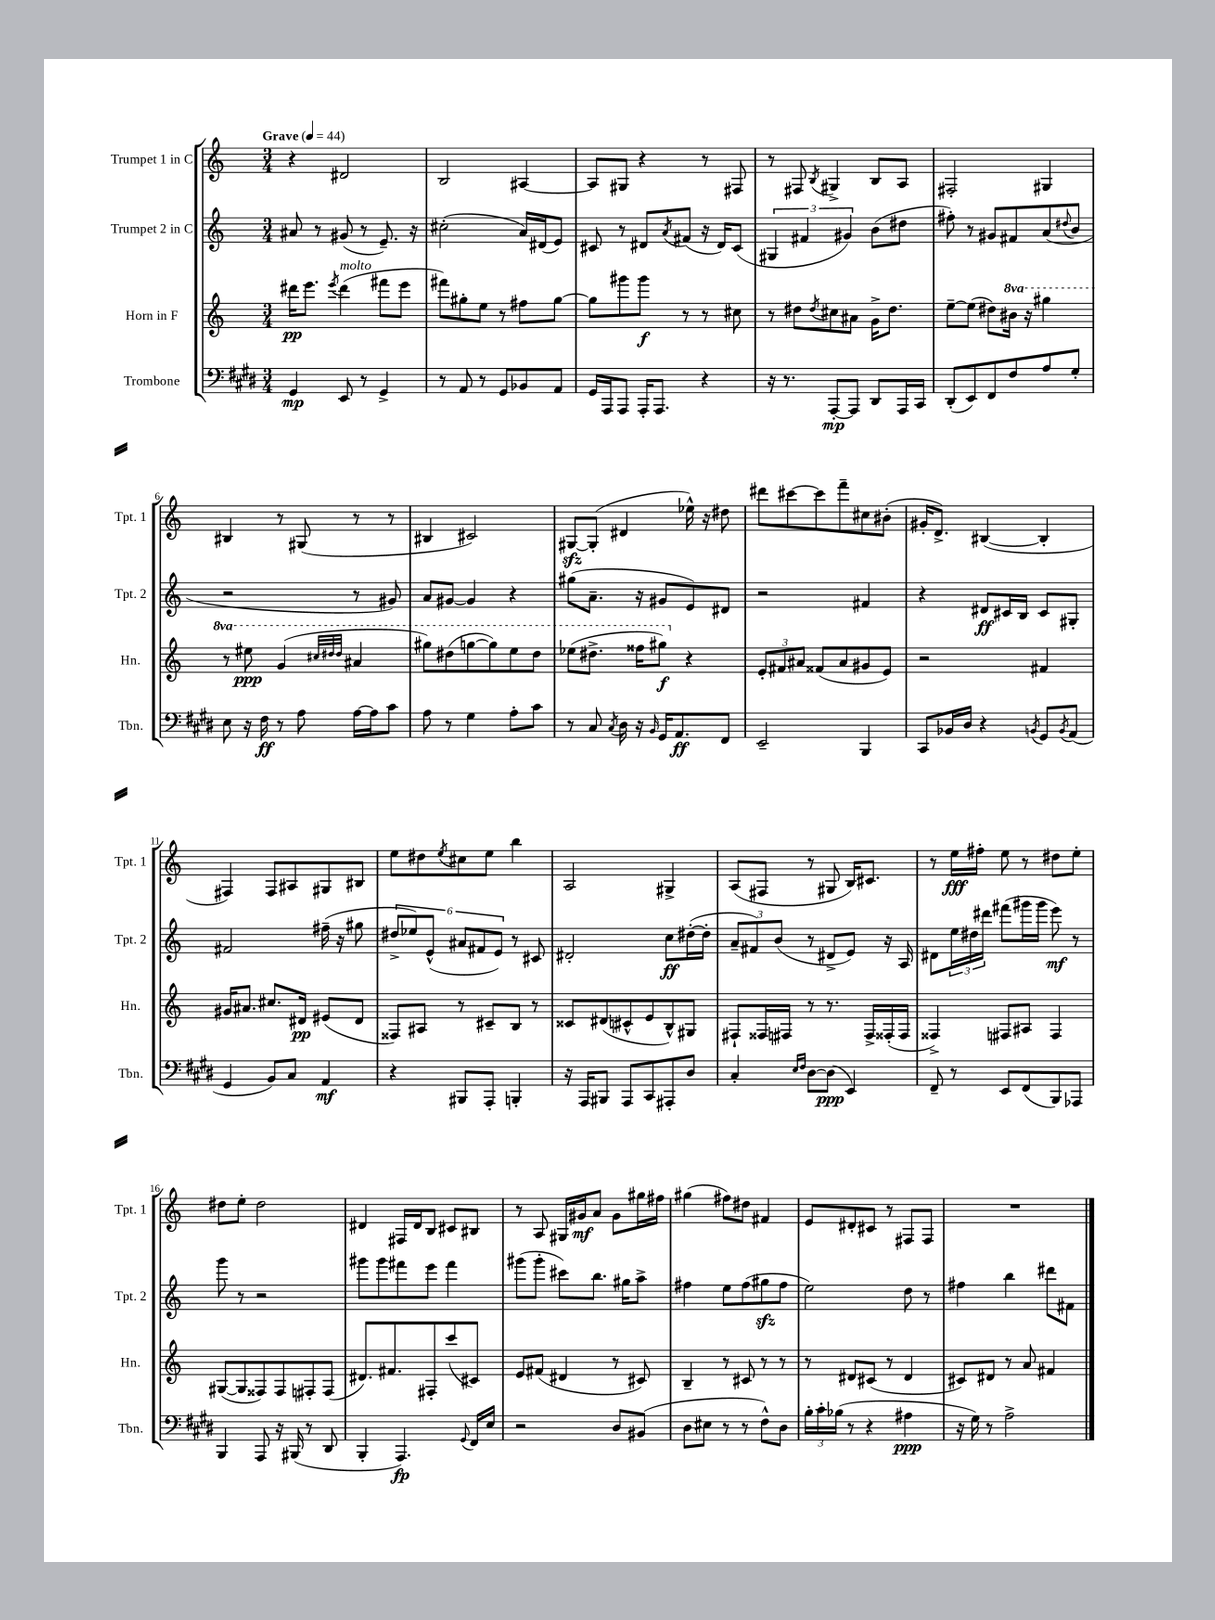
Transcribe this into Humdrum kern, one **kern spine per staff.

**kern	**dynam	**kern	**dynam	**kern	**dynam	**kern	**dynam
*part4	*part4	*part3	*part3	*part2	*part2	*part1	*part1
*staff4	*staff4	*staff3	*staff3	*staff2	*staff2	*staff1	*staff1
*I"Trombone	*	*I"Horn in F	*	*I"Trumpet 2 in C	*	*I"Trumpet 1 in C	*
*I'Tbn.	*	*I'Hn.	*	*I'Tpt. 2	*	*I'Tpt. 1	*
*clefF4	*	*clefG2	*	*clefG2	*	*clefG2	*
*k[f#c#g#d#]	*	*k[]	*	*k[]	*	*k[]	*
*M3/4	*	*M3/4	*	*M3/4	*	*M3/4	*
*MM44	*	*MM44	*	*MM44	*	*MM44	*
=1	=1	=1	=1	=1	=1	=1	=1
!	!	!	!	!	!	!LO:TX:a:B:t=Grave	!
4GG#/	mp	16ddd#X\KL	pp	8a#X/	.	4r	.
.	.	8.eee\J	.	.	.	.	.
.	.	.	.	8r	.	.	.
.	.	8qeee/	.	.	.	.	.
!	!	!LO:TX:a:i:t=molto	!	!	!	!	!
8EE/	.	(4ddd#\	.	(8g#X/	.	2d#X/	.
8r	.	.	.	8r	.	.	.
4GG#^/	.	8fff#X\L	.	8.e~/)	.	.	.
.	.	8eee\J	.	.	.	.	.
.	.	.	.	16r	.	.	.
=2	=2	=2	=2	=2	=2	=2	=2
8r	.	8fff#X\L)	.	(2cc#X'\	.	2B/	.
8AA/	.	8gg#X'\	.	.	.	.	.
8r	.	8ee\J	.	.	.	.	.
8GG#/L	.	8r	.	.	.	.	.
8BB-X/	.	8ff#X\L	.	16a/LL)	.	[4A#X/	.
.	.	.	.	(16d#X/J	.	.	.
8AA/J	.	[8gg#\J	.	8e/J)	.	.	.
=3	=3	=3	=3	=3	=3	=3	=3
16GG#/LL	.	8gg#\L]	.	8c#X/	.	8A#/L]	.
16AAA/J	.	.	.	.	.	.	.
8AAA/J	.	8ggg#X\	.	8r	.	8G#X/J	.
16AAA'/KL	.	8ggg#\J	f	8d#X/L	.	4r	.
8.AAA/J	.	.	.	.	.	.	.
.	.	.	.	8qa/	.	.	.
.	.	8r	.	(8f#X/J	.	.	.
4r	.	8r	.	16r	.	8r	.
.	.	.	.	16d#/KL)	.	.	.
.	.	8cc#X\	.	(8c#/J	.	8F#X/	.
=4	=4	=4	=4	=4	=4	=4	=4
16r	.	8r	.	6G#X/	.	8r	.
8.r	.	.	.	.	.	.	.
.	.	8dd#X\L	.	.	.	8F#X/	.
.	.	.	.	6f#X/	.	.	.
.	.	8qdd#/	.	.	.	8qB/	.
[8AAA'/L	mp	8cc#X\	.	.	.	4G#X^/	.
.	.	.	.	6g#X/)	.	.	.
8AAA/J]	.	8a#X\J	.	.	.	.	.
8DD#/L	.	16g^\KL	.	(8b\L	.	8B/L	.
.	.	8.dd#\J	.	.	.	.	.
16AAA/L	.	.	.	8dd#X\J	.	8A/J	.
16CC#/JJ	.	.	.	.	.	.	.
=5	=5	=5	=5	=5	=5	=5	=5
(8DD#'/L	.	[8ee~\L	.	8ff#X'\)	.	2F#X'/	.
8EE/)	.	(8ee\J]	.	8r	.	.	.
8FF#/	.	8dd#X\L)	.	8g#X/L	.	.	.
*	*	*8va	*	*	*	*	*
8F#/	.	16bb#X\Jk	.	8f#X/	.	.	.
.	.	16r	.	.	.	.	.
8A/	.	4ggg#X\	.	(8a/	.	4G#X/	.
.	.	.	.	8qqdd#X/	.	.	.
8G#'/J	.	.	.	8b/J	.	.	.
!!LO:LB:g=z
=6	=6	=6	=6	=6	=6	=6	=6
8E\	.	8r	.	2r	.	4B#X/	.
16r	.	8eee#X\	ppp	.	.	.	.
16F#\	ff	.	.	.	.	.	.
8r	.	(4gg/	.	.	.	8r	.
8A\	.	.	.	.	.	(8G#X/	.
.	.	32qqccc#X/LLL	.	.	.	.	.
.	.	32qqddd#X/	.	.	.	.	.
.	.	32qqddd#/JJJ	.	.	.	.	.
[16A\LL	.	4aa#X/	.	8r	.	8r	.
16A\J]	.	.	.	.	.	.	.
8c#\J	.	.	.	8g#X/)	.	8r	.
=7	=7	=7	=7	=7	=7	=7	=7
8A\	.	8ggg#X\L)	.	8a/L	.	4B#X/	.
8r	.	(8ddd#X\	.	[8g#X/J	.	.	.
4G#\	.	[8gggn\	.	4g#/]	.	2c#X/)	.
.	.	8ggg\])	.	.	.	.	.
8A'\L	.	8eee\	.	4r	.	.	.
8c#\J	.	8ddd#\J	.	.	.	.	.
=8	=8	=8	=8	=8	=8	=8	=8
8r	.	(8eee-X\L	.	(8gg#X\L	.	[8G#Xzz/L	.
8C#/	.	8.ddd#X^\J	.	8.a~\J	.	(8G#'/J]	.
8qC#/	.	.	.	.	.	.	.
16D#\	.	.	.	.	.	4d#X/	.
16r	.	16fff##X\KL	.	16r	.	.	.
16qqBB/	.	.	.	.	.	.	.
16GG#/KL	.	8ggg#X\J)	f	8g#X/L	.	.	.
8.AA/	ff	.	.	.	.	.	.
*	*	*X8va	*	*	*	*	*
.	.	4r	.	8e/)	.	16ee-X^^\)	.
.	.	.	.	.	.	16r	.
8FF#/J	.	.	.	8d#X/J	.	8dd#X\	.
=9	=9	=9	=9	=9	=9	=9	=9
2EE~/	.	12e'/L	.	2r	.	8ddd#X\L	.
.	.	12f#X/	.	.	.	.	.
.	.	.	.	.	.	[8ccc#X\	.
.	.	12a#X/J	.	.	.	.	.
.	.	(8f##X/L	.	.	.	8ccc#\]	.
.	.	8a#/	.	.	.	8fff~\	.
4BBB/	.	8g#X/	.	4f#X/	.	8cc#X\	.
.	.	8e/J)	.	.	.	(8b#X'\J	.
=10	=10	=10	=10	=10	=10	=10	=10
8CC#/L	.	2r	.	4r	.	16g#X'/KL	.
.	.	.	.	.	.	8.d^/J)	.
16BB-X/L	.	.	.	.	.	.	.
16D#/JJ	.	.	.	.	.	.	.
4r	.	.	.	8d#X/L	ff	([4B#X/	.
.	.	.	.	16c#X/L	.	.	.
.	.	.	.	16B/JJ	.	.	.
8qBBn/	.	.	.	.	.	.	.
8GG#/L	.	4f#X/	.	8c#/L	.	4B#'/]	.
8qBB/	.	.	.	.	.	.	.
(8AA/J	.	.	.	8G#X'/J	.	.	.
!!LO:LB:g=z
=11	=11	=11	=11	=11	=11	=11	=11
4GG#/	.	16g#X/KL	.	2f#X/	.	4F#X/)	.
.	.	8.a#X/J	.	.	.	.	.
8BB/L)	.	8.cc#X/L	.	.	.	8F#/L	.
8C#/J	.	.	.	.	.	8A#X/	.
.	.	16d#X/Jk	pp	.	.	.	.
4AA/	mf	(8e#X/L	.	(16ff#X~\	.	8G#X/	.
.	.	.	.	16r	.	.	.
.	.	8d#/J	.	8gg#X\	.	8B#X/J	.
=12	=12	=12	=12	=12	=12	=12	=12
4r	.	8F##X/L)	.	12dd#X^/L	.	8ee\L	.
.	.	.	.	12ee-X/)	.	.	.
.	.	8A#X/J	.	.	.	8dd#X\	.
.	.	.	.	(12e^^/J	.	.	.
.	.	.	.	.	.	8qee/	.
8BBB#X/L	.	8r	.	12a#X/L	.	8cc#X\	.
.	.	.	.	12f#X/	.	.	.
8AAA'/J	.	8c#X~/L	.	.	.	8ee\J	.
.	.	.	.	12e/J)	.	.	.
4BBBn'/	.	8B/J	.	8r	.	4bb\	.
.	.	8r	.	8c#X/	.	.	.
=13	=13	=13	=13	=13	=13	=13	=13
16r	.	8c##X/L	.	2d#X'/	.	2A/	.
16AAA/KL	.	.	.	.	.	.	.
8BBB#X/J	.	(8d#X/	.	.	.	.	.
8AAA/L	.	8c#X^^/	.	.	.	.	.
8CC#/	.	8e/	.	.	.	.	.
8AAA#X'/	.	8B^^/)	.	8cc\L	ff	4G#X^/	.
8D#/J	.	8G#X/J	.	([16dd#X'\L	.	.	.
.	.	.	.	16dd#'\JJ]	.	.	.
=14	=14	=14	=14	=14	=14	=14	=14
4C#'/	.	8F#X`/L	.	12a~/L	.	(8A/L	.
.	.	.	.	12f#X/)	.	.	.
.	.	16F##X/L	.	.	.	8F#X/J	.
.	.	.	.	(12b/J	.	.	.
.	.	16F#X/JJ	.	.	.	.	.
16qqE/LL	.	.	.	.	.	.	.
16qqF#/JJ	.	.	.	.	.	.	.
[8D#\L	.	8r	.	8r	.	8r	.
(8D#\J]	ppp	8.r	.	8d#X^/L	.	8G#X/	.
4EE/)	.	.	.	8e/J)	.	16B/KL)	.
.	.	16F#^/LL	.	.	.	8.c#X/J	.
.	.	(16F##X'/	.	16r	.	.	.
.	.	16F##/JJ	.	16A/	.	.	.
=15	=15	=15	=15	=15	=15	=15	=15
8FF#~/	.	4F##X^/)	.	8d#X\L	.	8r	.
8r	.	.	.	24ee\L	.	16ee\LL	fff
.	.	.	.	24dd#X\	.	.	.
.	.	.	.	.	.	16ff#X'\JJ	.
.	.	.	.	24ddd#X\JJ	.	.	.
8EE/L	.	8F#X/L	.	(8fff#X\L	.	8ee\	.
(8FF#/	.	8A#X/J	.	16ggg#X\L	.	8r	.
.	.	.	.	16ggg#\JJ	.	.	.
8BBB/)	.	4F#/	.	8eee\)	mf	8dd#X\L	.
8AAA-X/J	.	.	.	8r	.	8ee'\J	.
!!LO:LB:g=z
=16	=16	=16	=16	=16	=16	=16	=16
4BBB/	.	([8G#X/L	.	8ggg\	.	8dd#X\L	.
.	.	8G#/]	.	8r	.	8ee'\J	.
8AAA/	.	8F##X/)	.	2r	.	2dd#\	.
16r	.	8F##/	.	.	.	.	.
(16BBB#X/	.	.	.	.	.	.	.
8r	.	8F#X'/	.	.	.	.	.
8DD#/	.	(8F#/J	.	.	.	.	.
=17	=17	=17	=17	=17	=17	=17	=17
4BBB'/	.	8.d#X/L)	.	8ggg#X\L	.	4d#X/	.
.	.	.	.	8ggg#\	.	.	.
.	.	8.f#X/	.	.	.	.	.
4.AAA/)	fp	.	.	8fff#X\	.	16F#X/LL	.
.	.	.	.	.	.	16d#/J	.
.	.	8F#X'/	.	8eee\J	.	8B/J	.
.	.	(8ccc/	.	4fff#\	.	8c#X/L	.
8qqGG#/	.	.	.	.	.	.	.
16FF#/LL	.	8c#X/J)	.	.	.	8B#X/J	.
16E/JJ	.	.	.	.	.	.	.
=18	=18	=18	=18	=18	=18	=18	=18
2r	.	8e/L	.	(8ggg#X\L	.	8r	.
.	.	(8f#X/J	.	8ggg#'\J	.	8A/	.
.	.	4d#X/	.	8ccc#X\L)	.	16G#X/LL	.
.	.	.	.	.	.	16g#X/J	mf
.	.	.	.	8.bb\J	.	8a/J	.
8D#/L	.	8r	.	.	.	8g#\L	.
.	.	.	.	16gg#X\KL	.	.	.
(8BB#X/J	.	8c#X/)	.	8aa^\J	.	16gg#X\L	.
.	.	.	.	.	.	16ff#X\JJ	.
=19	=19	=19	=19	=19	=19	=19	=19
8D#\L	.	4B~/	.	4ff#X\	.	(4gg#X\	.
8E#X\J	.	.	.	.	.	.	.
8r	.	8r	.	8ee\L	.	8ff#X\L)	.
8r	.	8c#X/	.	(8ff#\	.	8dd#X\J	.
8F#^^\L)	.	8r	.	8gg#Xzz\	.	4f#X/	.
8D#\J	.	8r	.	8ff#\J	.	.	.
=20	=20	=20	=20	=20	=20	=20	=20
24B'\LL	.	8r	.	2ee\)	.	8e/L	.
24c#'\	.	.	.	.	.	.	.
(24B-X\JJ	.	.	.	.	.	.	.
8r	.	8d#X/L	.	.	.	8d#X'/	.
4r	.	(8c#X/J	.	.	.	8c#X/J	.
.	.	8r	.	.	.	8r	.
4A#X\	ppp	4d#/	.	8dd\	.	8F#X/L	.
.	.	.	.	8r	.	8F#/J	.
=21	=21	=21	=21	=21	=21	=21	=21
16r	.	8c#X/L)	.	4ff#X\	.	2.r	.
16G#\)	.	.	.	.	.	.	.
8r	.	8d#X/J	.	.	.	.	.
2A^\	.	8r	.	4bb\	.	.	.
.	.	8a/	.	.	.	.	.
.	.	4f#X/	.	8ddd#X\L	.	.	.
.	.	.	.	8f#X\J	.	.	.
==	==	==	==	==	==	==	==
*-	*-	*-	*-	*-	*-	*-	*-
